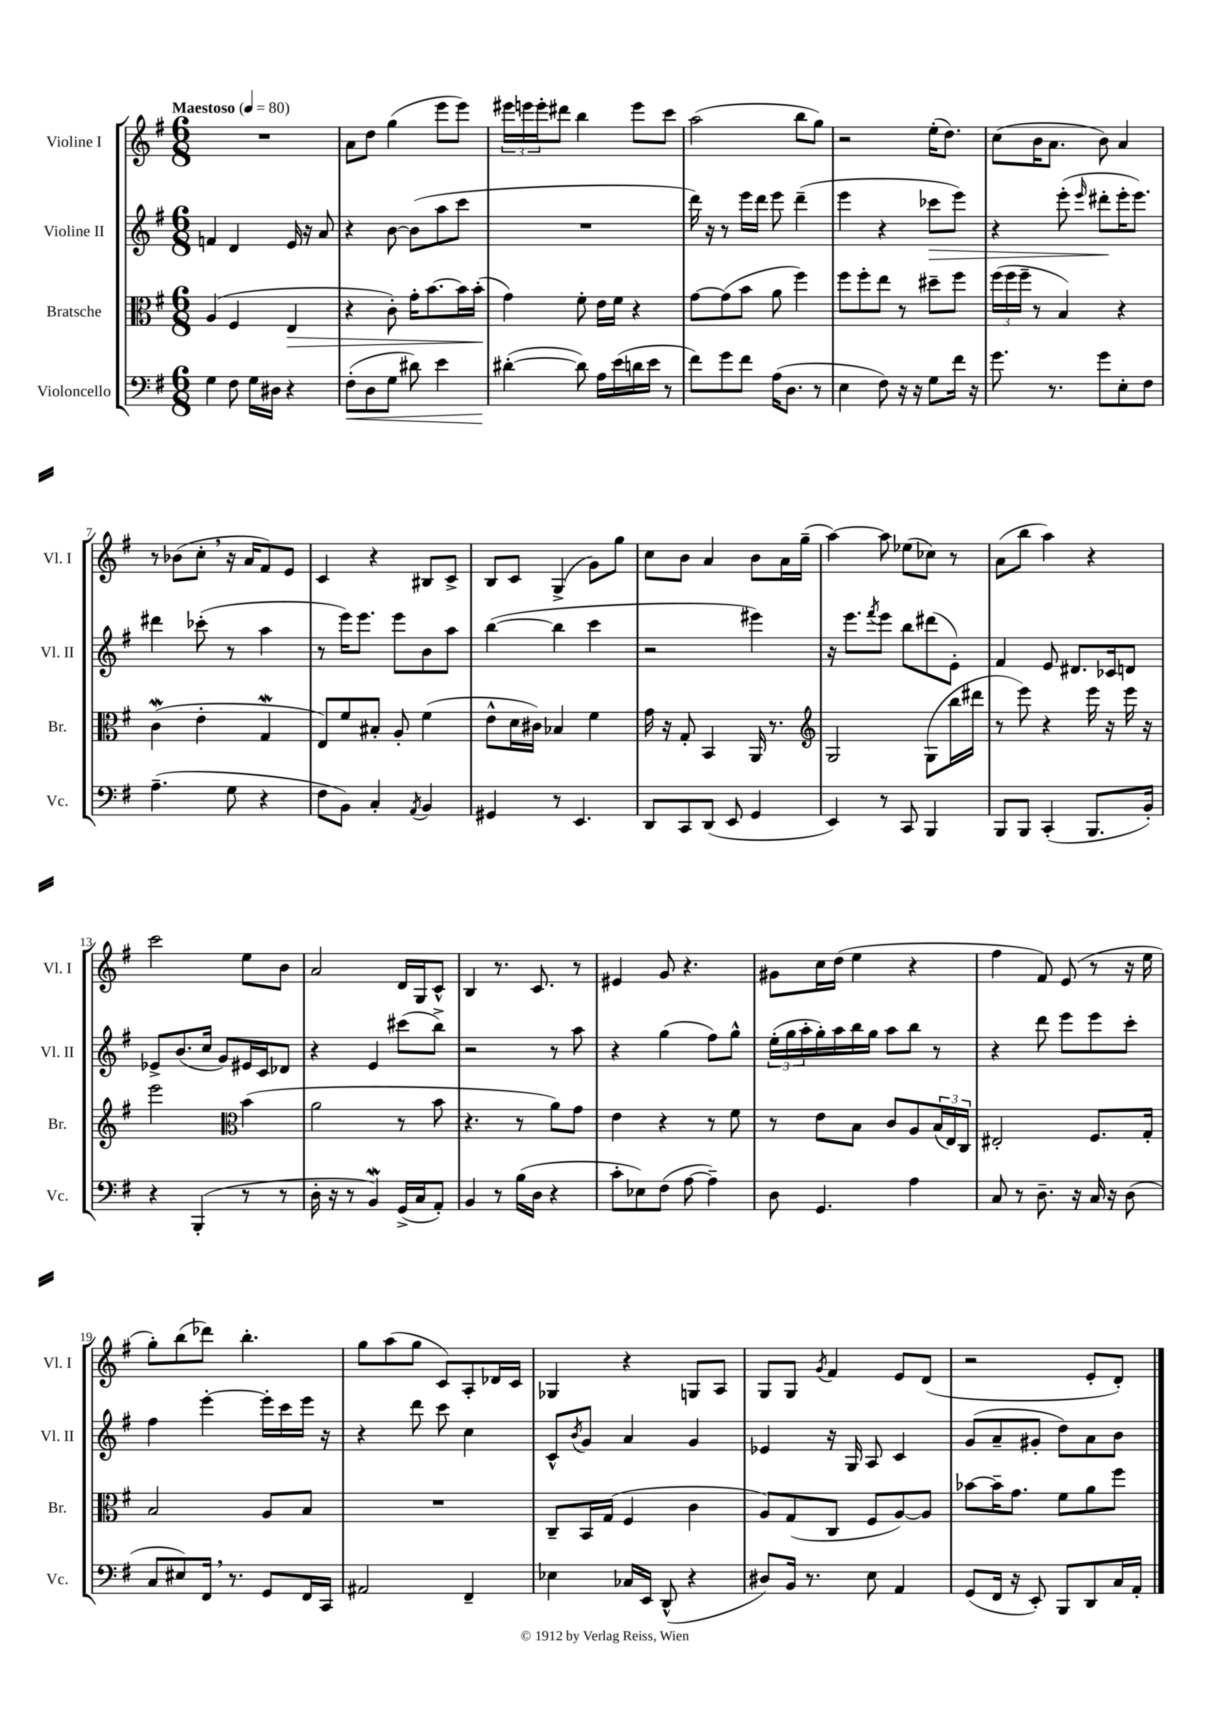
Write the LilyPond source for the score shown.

<<
\new StaffGroup <<
\new Staff = "s0" \with { instrumentName = "Violine I" shortInstrumentName = "Vl. I" } {
    \clef treble \key g \major \numericTimeSignature \time 6/8 \tempo "Maestoso" 4 = 80
    R2. |
    a'8 d''8 g''4( e'''8 e'''8) |
    \tuplet 3/2 { eis'''16 e'''16 e'''16-. } dis'''8 b''4 e'''8 c'''8 |
    a''2( b''8 g''8) |
    r2 e''16-.( d''8.) |
    c''8( b'16 a'8. b'8) a'4 |
    r8 bes'8( c''8-. \breathe r16 a'16 fis'8) e'8 |
    c'4 r4 bis8 c'8-> |
    b8 c'8 g4->( g'8) g''8 |
    c''8 b'8 a'4 b'8 a'16 g''16--( |
    a''4~) a''8 ees''8( ces''8) r8 |
    a'8( b''8 a''4) r4 |
    c'''2 e''8 b'8 |
    a'2 d'16 g16 c'8-^ |
    b4 r8. c'8. r8 |
    eis'4 g'8 r4. |
    gis'8 c''16 d''16( e''4 r4 |
    fis''4 fis'8) e'8( r8 r16 e''16 |
    g''8-.) b''8( des'''8) b''4.-. |
    g''8 a''8( g''8 c'8) a8-. des'16 c'16 |
    ges4 r4 g8 a8 |
    g8 g8 \acciaccatura { g'8 } fis'4 e'8 d'8( |
    r2 e'8-. d'8-.) \bar "|." |
}
\new Staff = "s1" \with { instrumentName = "Violine II" shortInstrumentName = "Vl. II" } {
    \clef treble \key g \major \numericTimeSignature \time 6/8
    f'4 d'4 e'16 r16 a'8 |
    r4 b'8~ b'8( a''8 c'''8 |
    R2. |
    d'''16) r16 r8 e'''16 d'''16 e'''8 d'''4--( |
    e'''4 r4 ces'''8\> e'''8) |
    r4 e'''8-.( \grace { e'''16 } dis'''8-.\! e'''16-. e'''8.) |
    dis'''4 ces'''8-.( r8 a''4 |
    r8 e'''16) e'''8. e'''8 b'8 a''8 |
    b''4~( b''4 c'''4 |
    r2 eis'''4) |
    r16 e'''8. \acciaccatura { fis'''8 } e'''8 b''8 dis'''8( e'8-.) |
    fis'4 e'8 dis'8. ces'16 d'8 |
    ees'8-> b'8.( c''16 g'8) eis'16 c'16 des'8 |
    r4 e'4 cis'''8( b''8->) |
    r2 r8 a''8 |
    r4 g''4( fis''8) g''8-^ |
    \tuplet 3/2 { e''16-.( g''16 a''16-. } g''16-.) a''16 b''16 g''16 a''8 b''8 r8 |
    r4 d'''8 e'''8 e'''8 c'''8-. |
    fis''4 e'''4~-. e'''16-. c'''16 e'''16 r16 |
    r4 d'''8 c'''8 c''4 |
    c'8-^ \acciaccatura { b'8 } g'8 a'4 g'4 |
    ees'4 r16 g16 a8 c'4 |
    g'8( a'8-- gis'8-. d''8) a'8 b'8 \bar "|." |
}
\new Staff = "s2" \with { instrumentName = "Bratsche" shortInstrumentName = "Br." } {
    \clef alto \key g \major \numericTimeSignature \time 6/8
    a4( fis4 e4\> |
    r4 c'8-.) g'16-. b'8.~ b'16 b'16-.\!( |
    g'4) fis'8-. e'16 fis'16 r4 |
    g'8~ g'8( b'8 a'8 fis''4) |
    fis''8 fis''8-. e''8 r8 dis''8-- fis''8 |
    \tuplet 3/2 { fis''16( fis''16 fis''16-- } r8 b4) r4 |
    c'4\mordent( e'4-. g4\mordent |
    e8) fis'8 bis8-. a8-. fis'4( |
    e'8-^ d'16 cis'16) bes4 fis'4 |
    g'16 r16 g8-. b,4 a,16 r8. |
    \clef treble g2 g8( b''16 dis'''16 |
    r8 e'''8) r4 e'''16 r16 e'''16 r16 |
    e'''2 \clef alto b'4( |
    a'2 r8 b'8 |
    r4. r8 a'8) g'8 |
    e'4 r4 r8 fis'8 |
    r8 e'8 b8 c'8 a8 \tuplet 3/2 { b16( e16) c16 } |
    eis2-. fis8. g16-. |
    b2 a8 b8 |
    R2. |
    c8-- b,16 g16( fis4 c'4 |
    a8) g8( c8 fis8 a8~) a8 |
    bes'8~ bes'16-- g'8. fis'8 a'8 fis''8 \bar "|." |
}
\new Staff = "s3" \with { instrumentName = "Violoncello" shortInstrumentName = "Vc." } {
    \clef bass \key g \major \numericTimeSignature \time 6/8
    g4 fis8 g16 dis16 r4 |
    fis8-.\<( d8 g8 dis'8) e'4 |
    dis'4~-.\!( dis'8) a16 e'16( d'16 e'16 r8 |
    fis'8) g'8 fis'8 a16( d8. r8 |
    e4 fis8) r16 r16 g8 fis'16 r16 |
    g'8. r8. g'8 e8-. fis8 |
    a4.--( g8 r4 |
    fis8 b,8) c4-. \acciaccatura { a,8 } b,4 |
    gis,4 r8 e,4. |
    d,8 c,8 d,8( e,8 g,4 |
    e,4) r8 c,8 b,,4 |
    b,,8 b,,8 c,4-.( b,,8. b,16-.) |
    r4 b,,4-.( r8 r8 |
    d16-. r16 r8 b,4\mordent) g,16->( c16 a,8-.) |
    b,4 r8 b16( d16 r4 |
    c'8-. ees8) fis8( a8~ a4--) |
    d8 g,4. a4 |
    c8 r8 d8.-- r16 c16 r16 d8( |
    c8 eis8) fis,16 \breathe r8. g,8 fis,16 c,16 |
    ais,2 fis,4-- |
    ees4 ces16 e,16 d,8-^( r4 |
    dis8) b,16 r8. e8 a,4 |
    g,8( fis,16 r16 e,8-.) b,,8 d,8 c16 a,16-. \bar "|." |
}
>>
>>
